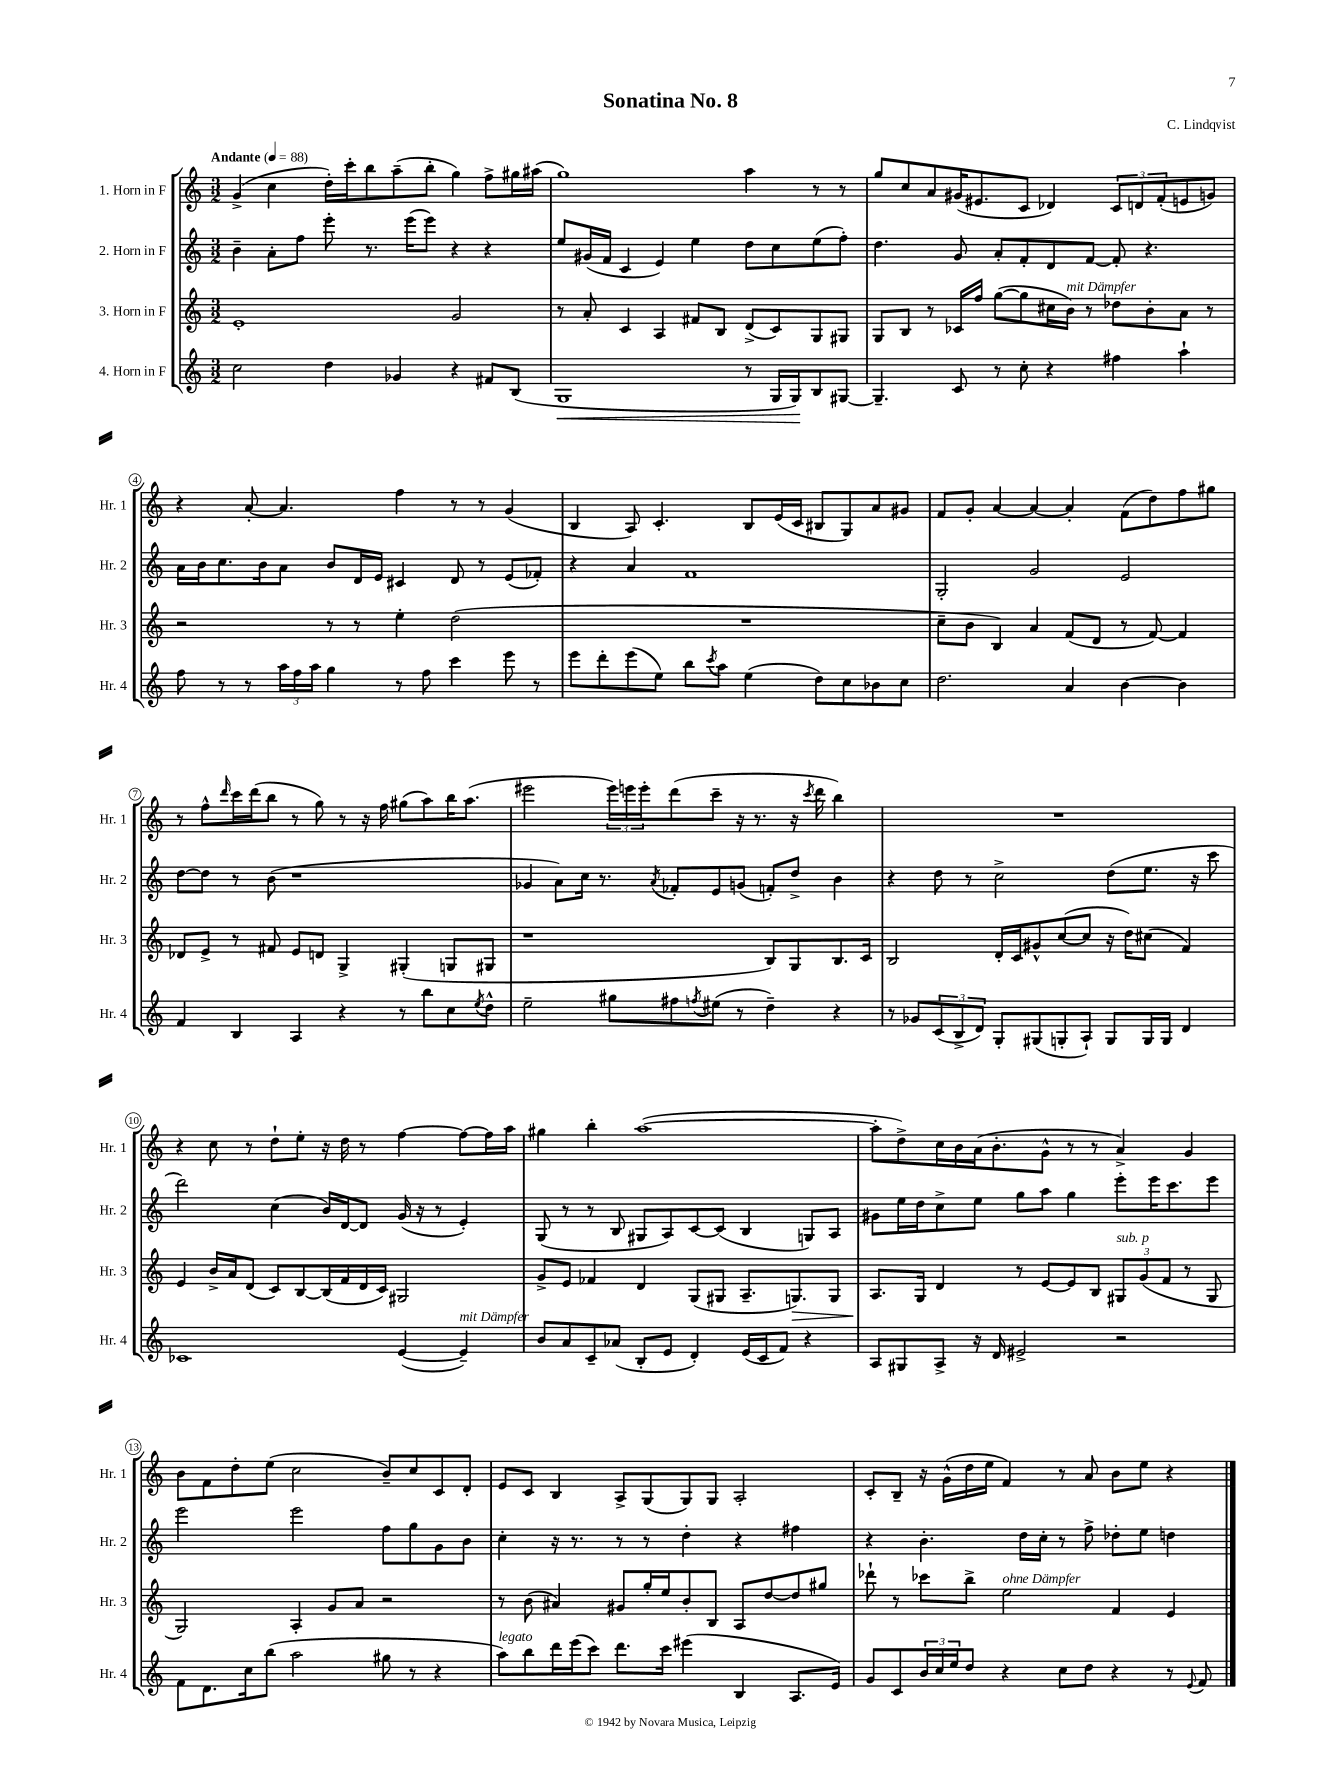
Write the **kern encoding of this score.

**kern	**kern	**kern	**kern
*staff4	*staff3	*staff2	*staff1
*clefG2	*clefG2	*clefG2	*clefG2
*k[]	*k[]	*k[]	*k[]
*M3/2	*M3/2	*M3/2	*M3/2
*MM88	*MM88	*MM88	*MM88
2cc	1e'	4b~	(4g^
.	.	8a'	4cc
.	.	8ff	.
4dd	.	8eee'	16dd')
.	.	.	16ccc'
.	.	8.r	8bb
4g-	.	.	(8aa~
.	.	(16eee	.
.	.	8eee)	8bb'
4r	2g	4r	4gg)
8f#	.	4r	8ff^
(8B	.	.	16gg#
.	.	.	(16aa#
=	=	=	=
1G	8r	8ee	1gg)
.	8a'	(16g#	.
.	.	16f	.
.	4c	4c	.
.	4A	4e)	.
.	8f#	4ee	.
.	8B	.	.
8r	(8d^	8dd	4aa
16G	8c)	8cc	.
16G)	.	.	.
8B	8G	(8ee	8r
[8G#	8G#	8ff')	8r
=	=	=	=
4.G#~]	8G	4.dd	8gg
.	8B	.	8cc
.	8r	.	8a
8c	16c-	8g	(16g#
.	16ff	.	8.e#
8r	([8gg	8a'	.
8cc'	8gg]	8f'	8c
4r	16cc#	8d	4d-)
.	16b)	.	.
.	8r	[8f	.
4ff#	8dd-	8f']	12c
.	.	.	12d
.	8b'	4.r	.
.	.	.	(12f'
4aa`	8a	.	8e
.	8r	.	8g)
=	=	=	=
8ff	2r	16a	4r
.	.	16b	.
8r	.	8.cc	.
8r	.	.	[8a'
.	.	16b	.
24aa	.	8a	4.a]
24ff	.	.	.
24aa	.	.	.
4gg	8r	8b	.
.	8r	16d	.
.	.	16e	.
8r	4ee'	4c#	4ff
8ff	.	.	.
4ccc	(2dd	8d	8r
.	.	8r	8r
8eee	.	(8e	(4g
8r	.	8f-')	.
=	=	=	=
8eee	1.r	4r	4B
8ddd'	.	.	.
(8eee	.	4a	8A)
8ee)	.	.	4.c'
8bb	.	1f	.
8qccc	.	.	.
8aa	.	.	.
(4ee	.	.	8B
.	.	.	(16e
.	.	.	16c
8dd)	.	.	8B#
8cc	.	.	8G)
8b-	.	.	8a
8cc	.	.	8g#
=	=	=	=
2.dd	8cc~	2G'	8f
.	8b	.	8g'
.	4B)	.	[4a
.	4a	2g	4a_
4a	(8f	.	4a']
.	8d	.	.
[4b	8r	2e	(8f
.	[8f)	.	8dd)
4b]	4f]	.	8ff
.	.	.	8gg#
=	=	=	=
4f	8d-	[8dd	8r
.	8e^	8dd]	8ff^^
.	.	.	16qqddd
4B	8r	8r	16ccc
.	.	.	(16ddd
.	8f#	(8b	8bb
4A	8e	1r	8r
.	8d	.	8gg)
4r	4G^	.	8r
.	.	.	16r
.	.	.	16ff
8r	(4G#'	.	(8gg#
8bb	.	.	8aa)
8cc	8G	.	16bb
.	.	.	(8.aa
8qee	.	.	.
8dd^^	8G#	.	.
=	=	=	=
2ee~	1r	4g-	2eee#
.	.	8a)	.
.	.	16cc	.
.	.	8.r	.
8gg#	.	.	24eee#)
.	.	.	24eee
.	.	.	24eee'
.	.	8qa	.
8ff#	.	8f-'	(8ddd
8qff	.	.	.
(8ee#	.	8e	8ccc~
8r	.	(8g	16r
.	.	.	8.r
4dd~)	8B)	8f')	.
.	8G	8dd^	16r
.	.	.	8qccc
.	.	.	16ddd
4r	8.B	4b	4bb)
.	16c	.	.
=	=	=	=
8r	2B	4r	1.r
8g-	.	.	.
(12c	.	8dd	.
12B^	.	.	.
.	.	8r	.
12d)	.	.	.
8G'	16d'	2cc^	.
.	16c	.	.
(8G#	8g#^^	.	.
8G'	([8cc	.	.
8A`)	8cc]	.	.
8G	16r	(8dd	.
.	16dd)	.	.
16G	(8cc#	8.ee	.
16G	.	.	.
4d	4f)	.	.
.	.	16r	.
.	.	8ccc	.
=	=	=	=
1c-	4e	2ddd)	4r
.	16b^	.	8cc
.	16a	.	.
.	(8d	.	8r
.	8c)	(4cc	8dd`
.	[8B	.	8ee'
.	(16B]	16b)	16r
.	16f	[16d	16dd
.	16d	8d]	8r
.	16c)	.	.
([4e	2G#	(16g	[4ff
.	.	16r	.
.	.	8r	.
4e~])	.	4e')	8ff_
.	.	.	16ff]
.	.	.	16aa
=	=	=	=
8b	8g^	(8G	4gg#
8a	8e	8r	.
8c~	4f-	8r	4bb'
(8a-	.	8B	.
8B'	4d	8G#	([1aa
8e	.	8A)	.
4d')	(8G	[8c	.
.	8G#	(8c]	.
(16e	8.A~	4B	.
16c	.	.	.
8f)	.	.	.
.	8.G)	.	.
4r	.	8G)	.
.	8G	8A	.
=	=	=	=
8A	8.A	8g#	8aa']
8G#	.	16ee	8dd^)
.	16G	16dd	.
8A^	4d	8cc^	16cc
.	.	.	16b
16r	.	8ee	(16a
16d	.	.	8.b'
2e#^	8r	8gg	.
.	[8e	8aa	8g^^
.	8e]	4gg	8r
.	8B	.	8r
2r	12G#	8eee'	4a^)
.	(12g	.	.
.	.	16eee	.
.	12f	.	.
.	.	8.ccc	.
.	8r	.	4g
.	8G#	8eee	.
=	=	=	=
8f	2G)	2eee	8b
8.d	.	.	8f
.	.	.	8dd'
16cc	.	.	.
(8bb	.	.	(8ee
2aa	4A'	2eee	2cc
.	8g	.	.
.	8a	.	.
8gg#	2r	8ff	8b~)
8r	.	8gg	8cc
4r	.	8g	8c
.	.	8b	8d'
=	=	=	=
8aa)	8r	4cc'	8e
8bb	(8b	.	8c
16ddd	4a#)	16r	4B
(16eee	.	8.r	.
8ccc)	.	.	.
8.ddd	8g#	8r	8A^
.	16gg'	8r	(8G
16ccc	16ee	.	.
(4eee#	8b'	4dd'	8G)
.	8B	.	8G
4B	8A	4r	2A'
.	[8dd	.	.
8.A	8dd]	4ff#	.
.	8gg#	.	.
16e)	.	.	.
=	=	=	=
8g	8ddd-`	4r	8c'
8c	8r	.	8B~
24b	8ccc-	4.b'	16r
24cc	.	.	.
.	.	.	(16g^^
24ee	.	.	.
8dd	8bb^	.	16dd
.	.	.	16ee
4r	2ee	.	4f)
.	.	16dd	.
.	.	16cc'	.
8cc	.	8r	8r
8dd	.	8ff^	8a
4r	4f	8dd-'	8b
.	.	8ee	8ee
8r	4e	4dd	4r
8qqe	.	.	.
8f	.	.	.
==	==	==	==
*-	*-	*-	*-
